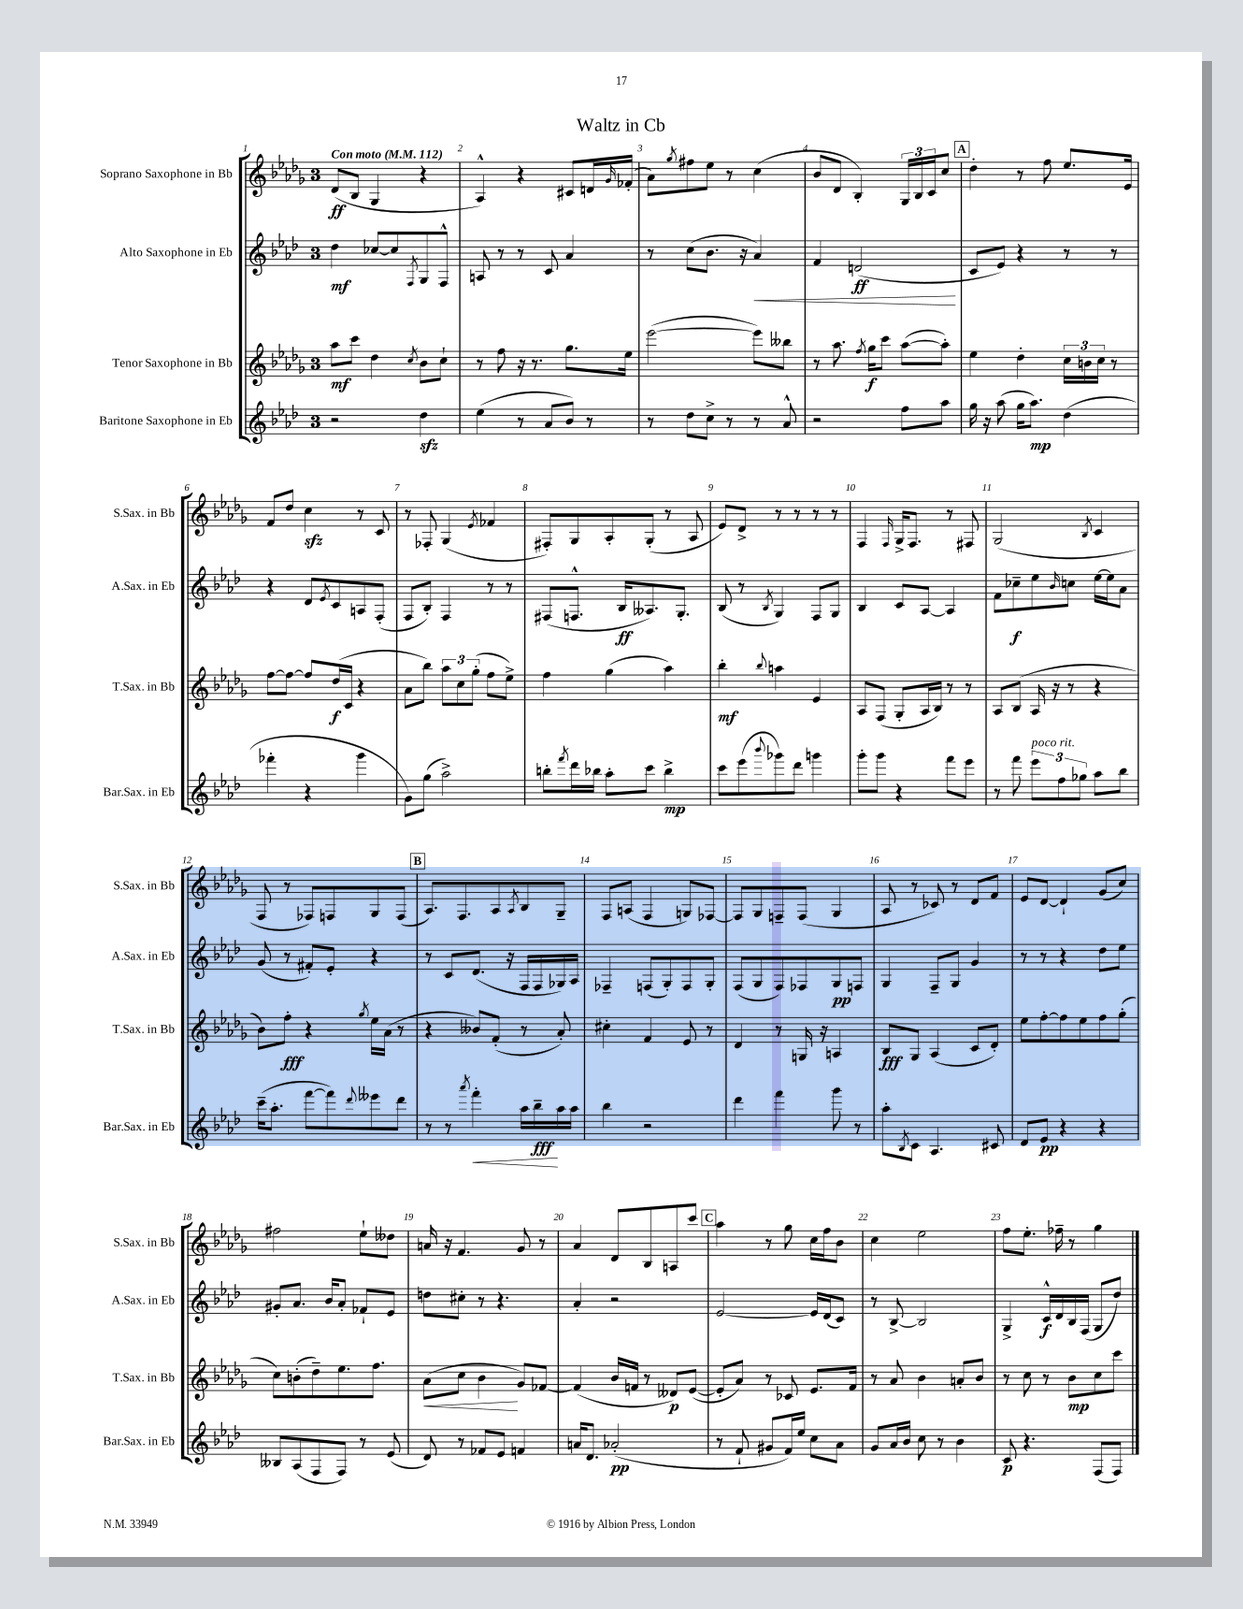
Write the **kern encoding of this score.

**kern	**dynam	**kern	**dynam	**kern	**dynam	**kern	**dynam
*part4	*part4	*part3	*part3	*part2	*part2	*part1	*part1
*staff4	*staff4	*staff3	*staff3	*staff2	*staff2	*staff1	*staff1
*I"Baritone Saxophone in Eb	*	*I"Tenor Saxophone in Bb	*	*I"Alto Saxophone in Eb	*	*I"Soprano Saxophone in Bb	*
*I'Bar.Sax. in Eb	*	*I'T.Sax. in Bb	*	*I'A.Sax. in Eb	*	*I'S.Sax. in Bb	*
*clefG2	*	*clefG2	*	*clefG2	*	*clefG2	*
*k[b-e-a-d-]	*	*k[b-e-a-d-g-]	*	*k[b-e-a-d-]	*	*k[b-e-a-d-g-]	*
*M3/4	*	*M3/4	*	*M3/4	*	*M3/4	*
*MM112	*	*MM112	*	*MM112	*	*MM112	*
=1	=1	=1	=1	=1	=1	=1	=1
!	!	!	!	!	!	!LO:TX:a:B:t=Con moto	!
2r	.	8aa-\L	mf	4dd-\	mf	(8d-/L	ff
.	.	8ccc\J	.	.	.	8B-/J	.
.	.	4dd-\	.	[8cc-X/L	.	4G-/	.
.	.	.	.	8cc-/]	.	.	.
.	.	8qcc/	.	8qF/	.	.	.
4dd-zz\	.	8b-\L	.	8G/	.	4r	.
.	.	8cc`\J	.	8F^^/J	.	.	.
=2	=2	=2	=2	=2	=2	=2	=2
(4ee-\	.	8r	.	8An/	.	4A-^^/)	.
.	.	8ff\	.	8r	.	.	.
8r	.	16r	.	8r	.	4r	.
.	.	8.r	.	.	.	.	.
8a-/L	.	.	.	8c/	.	.	.
8b-/J)	.	8.gg-\L	.	4a-/	.	8c#X/L	.
8r	.	.	.	.	.	16dn/L	.
.	.	.	.	.	.	16qqg-/	.
.	.	16ee-\Jk	.	.	.	(16f-X'/JJ	.
=3	=3	=3	=3	=3	=3	=3	=3
8r	.	([2eee-\	.	8r	.	8a-\L)	.
.	.	.	.	.	.	8qgg-/	.
8dd-\L	.	.	.	(8cc\L	.	8ff#X\	.
8cc^\J	.	.	.	8.b-\J	.	8ee-\J	.
8r	.	.	.	.	.	8r	.
.	.	.	.	16r	.	.	.
!	!	!	!	!	!LO:HP:b	!	!
8r	.	8eee-\L])	.	4a-/)	<	(4cc\	.
8a-^^/	.	8bb--X\J	.	.	.	.	.
=4	=4	=4	=4	=4	=4	=4	=4
2r	.	8r	.	4f/	.	8b-/L	.
.	.	8.aa-\	.	.	.	8d-/J	.
.	.	.	.	(2dn/	ff	4B-'/)	.
.	.	8qff/	.	.	.	.	.
.	.	16gg-\KL	f	.	.	.	.
.	.	8ccc\J	.	.	.	.	.
8ff\L	.	([8aa-\L	.	.	.	24G-/LL	.
.	.	.	.	.	.	24B-/	.
.	.	.	.	.	.	24c/J	.
8aa-\J	.	8aa-'\J])	.	.	.	8cc/J	.
.	.	.	.	.	[	.	.
!!LO:REH:place=s1:t=A
=5	=5	=5	=5	=5	=5	=5	=5
16gg\	.	4ee-\	.	8c/L	.	4dd-'\	.
16r	.	.	.	.	.	.	.
(8aa-\	.	.	.	8e-/J)	.	.	.
16gg\KL	.	4dd-'\	.	4r	.	8r	.
8.aa-\J)	mp	.	.	.	.	.	.
.	.	.	.	.	.	8ff\	.
(4dd-\	.	24cc\LL	.	8r	.	8.ee-/L	.
.	.	24bn\	.	.	.	.	.
.	.	24cc\JJ	.	.	.	.	.
.	.	8r	.	8r	.	.	.
.	.	.	.	.	.	16e-/Jk	.
!!LO:LB:g=z
=6	=6	=6	=6	=6	=6	=6	=6
4fff-X'\	.	[8ff\L	.	4r	.	8f/L	.
.	.	8ff\J_	.	.	.	8dd-/J	.
4r	.	8ff/L]	.	8d-/L	.	4cczz\	.
.	.	.	.	8qe-/	.	.	.
.	.	(16dd-/L	f	8c/	.	.	.
.	.	16c/JJ	.	.	.	.	.
4ggg\	.	4r	.	8An/	.	8r	.
.	.	.	.	(8F'/J	.	8c/	.
=7	=7	=7	=7	=7	=7	=7	=7
8g\L)	.	8a-\L	.	8F/L	.	8r	.
(8gg\J	.	8bb-\J)	.	8B-'/J)	.	8F-X'/	.
2aa-^\)	.	12aa-\L	.	4F/	.	(4G-/	.
.	.	12cc\	.	.	.	.	.
.	.	(12gg-'\J	.	.	.	.	.
.	.	.	.	.	.	8qe-/	.
.	.	8ff\L	.	8r	.	4f-X/	.
.	.	8ee-^\J)	.	8r	.	.	.
=8	=8	=8	=8	=8	=8	=8	=8
8bbn'\L	.	4ff\	.	(8F#X/L	.	8F#X'/L)	.
8qfff/	.	.	.	.	.	.	.
16ddd-\L	.	.	.	8.Fn^^/J	.	8G-/	.
16bb-X\JJ	.	.	.	.	.	.	.
8aa-'\L	.	(4gg-\	.	.	.	8A-'/	.
.	.	.	.	16B-/KL	ff	.	.
8ccc\J	.	.	.	8.A--X/)	.	(8G-'/J	.
4bb-^\	mp	4aa-\)	.	.	.	8r	.
.	.	.	.	8.G'/J	.	.	.
.	.	.	.	.	.	8A-/	.
=9	=9	=9	=9	=9	=9	=9	=9
8ccc\L	.	4bb-'\	mf	(8B-/	.	8e-/L)	.
(8eee-\	.	.	.	8r	.	8d-^/J	.
8qqbbb-/	.	8qqbb-/	.	8qB-/	.	.	.
8ggg-X\)	.	4aan\	.	4G/)	.	8r	.
8ddd-\J	.	.	.	.	.	8r	.
4gggn\	.	4e-/	.	8F/L	.	8r	.
.	.	.	.	8G/J	.	8r	.
=10	=10	=10	=10	=10	=10	=10	=10
8ggg'\L	.	8A-/L	.	4B-/	.	4F/	.
8ggg\J	.	(8F/J	.	.	.	.	.
.	.	.	.	.	.	16qqF/	.
4r	.	8G-'/L	.	8c/L	.	16G-^/KL	.
.	.	.	.	.	.	8.F/J	.
.	.	16A-/L	.	[8A-/J	.	.	.
.	.	16B-/JJ)	.	.	.	.	.
8fff\L	.	8r	.	4A-/]	.	8r	.
8eee-\J	.	8r	.	.	.	8F#X/	.
=11	=11	=11	=11	=11	=11	=11	=11
8r	.	8A-/L	.	8f\L	.	(2G-/	.
8fff\	.	(8B-/J	.	8cc-X~\	f	.	.
!LO:TX:a:i:t=poco rit.	!	!	!	!	!	!	!
12eee-\L	.	16A-/	.	8ee-\	.	.	.
.	.	16r	.	.	.	.	.
12ff\	.	.	.	.	.	.	.
.	.	.	.	16qqb-/	.	.	.
.	.	8r	.	8ccn\J	.	.	.
12gg-X\J	.	.	.	.	.	.	.
.	.	.	.	.	.	8qB-/	.
8aa-\L	.	4r	.	[16ee-\LL	.	4c/	.
.	.	.	.	16ee-\J]	.	.	.
8bb-\J	.	.	.	8a-\J	.	.	.
!!LO:LB:g=z
=12	=12	=12	=12	=12	=12	=12	=12
(16ccc~\KL	.	8b-\L)	.	(8g/	.	8F/	.
8.aa-'\J	.	.	.	.	.	.	.
.	.	8ff'\J	fff	8r	.	8r	.
[8fff\L	.	4r	.	8f#X'/L)	.	8F-X/L)	.
8fff\])	.	.	.	8e-'/J	.	8Fn/	.
8qqddd-/	.	8qgg-/	.	.	.	.	.
8eee--X\	.	16ee-\LL	.	4r	.	8G-/	.
.	.	(16a-\JJ	.	.	.	.	.
8ddd-\J	.	8r	.	.	.	(8F/J	.
!!LO:REH:place=s1:t=B
=13	=13	=13	=13	=13	=13	=13	=13
8r	.	4r	.	8r	.	8.A-/L)	.
8r	.	.	.	8c/L	.	.	.
.	.	.	.	.	.	8.F/	.
8qaaa-/	.	.	.	.	.	.	.
!	!LO:HP:b	!	!	!	!	!	!
4fff'\	<	8b--X/L)	.	(8.d-/J	.	.	.
.	.	(8f'/J	.	.	.	8A-/	.
.	.	.	.	16r	.	.	.
.	.	.	.	.	.	8qA-/	.
16aa-\LL	.	8r	.	16F/LL	.	8B-/	.
16bb-~\	fff	.	.	16F/	.	.	.
16aa-\	[	8a-'/)	.	16G-X/)	.	8G-~/J	.
16aa-\JJ	.	.	.	16A-/JJ	.	.	.
=14	=14	=14	=14	=14	=14	=14	=14
4bb-\	.	4cc#X'\	.	4F-X~/	.	8F/L	.
.	.	.	.	.	.	(8An/J	.
2r	.	4f/	.	(8Fn/L	.	4F/	.
.	.	.	.	8G'/)	.	.	.
.	.	8e-/	.	8F/	.	8Gn/L)	.
.	.	8r	.	8G'/J	.	[8F-X/J	.
=15	=15	=15	=15	=15	=15	=15	=15
4ddd-\	.	4d-/	.	(8F/L	.	8F-/L]	.
.	.	.	.	8G/	.	8G-/	.
4fff\	.	8r	.	8F/)	.	8Fn~/	.
.	.	16Gn/	.	8F-X/	.	(8F/J	.
.	.	16r	.	.	.	.	.
8ggg\	.	4An/	.	8G/	pp	4G-/	.
8r	.	.	.	8Fn/J	.	.	.
=16	=16	=16	=16	=16	=16	=16	=16
8aa-'\L	.	8B-/L	fff	4G/	.	8A-/	.
8qB-/	.	.	.	.	.	.	.
8c\J	.	8G-/J	.	.	.	8r	.
4.A-/	.	(4A-/	.	8F~/L	.	8c-X/)	.
.	.	.	.	8G/J	.	8r	.
.	.	8c/L	.	4g/	.	8d-/L	.
8c#X/	.	8d-'/J)	.	.	.	8f/J	.
=17	=17	=17	=17	=17	=17	=17	=17
8d-/L	.	8ee-\L	.	8r	.	8e-/L	.
8e-/J	pp	[8ff'\	.	8r	.	[8d-/J	.
4r	.	8ff\]	.	4r	.	4d-`/]	.
.	.	8ee-\	.	.	.	.	.
4r	.	8ff\	.	8dd-\L	.	(8g-/L	.
.	.	(8gg-'\J	.	8ee-\J	.	8cc/J)	.
!!LO:LB:g=z
=18	=18	=18	=18	=18	=18	=18	=18
8B--X/L	.	8cc\L)	.	8g#X'/L	.	2ff#X\	.
(8A-/	.	(8bn'\	.	8.a-/J	.	.	.
8F/	.	8dd-~\)	.	.	.	.	.
.	.	.	.	16b-/KL	.	.	.
8F/J)	.	8.ee-\	.	8a-'/J	.	.	.
8r	.	.	.	8f-X`/L	.	8ee-`\L	.
.	.	8.ff\J	.	.	.	.	.
(8e-/	.	.	.	8e-/J	.	8dd--X\J	.
=19	=19	=19	=19	=19	=19	=19	=19
!	!	!	!LO:HP:b	!	!	!	!
8d-/)	.	(8a-\L	<	8ddn\L	.	16an/	.
.	.	.	.	.	.	16r	.
8r	.	8cc\J	.	8cc#X'\J	.	4.f/	.
8f-X/L	.	4b-\	.	8r	.	.	.
8e-/J	.	.	.	4.r	.	.	.
4fn/	.	8g-/L)	[	.	.	8g-/	.
.	.	[8f-X/J	.	.	.	8r	.
=20	=20	=20	=20	=20	=20	=20	=20
16an/KL	.	(4f-/]	.	4a-'/	.	4a-/	.
8.d-/J	.	.	.	.	.	.	.
(2a-X'/	pp	16b-/LL	.	2r	.	8d-/L	.
.	.	16fn/JJ	.	.	.	.	.
.	.	8r	.	.	.	8B-/	.
.	.	8d--X/L)	p	.	.	8An/	.
.	.	([8e-/J	.	.	.	8ccc/J	.
!!LO:REH:place=s1:t=C
=21	=21	=21	=21	=21	=21	=21	=21
8r	.	8e-'/L]	.	[2e-/	.	4aa-\	.
8f`/	.	8a-/J)	.	.	.	.	.
8g#X/L	.	8r	.	.	.	8r	.
16f/L)	.	8c-X/	.	.	.	8gg-\	.
16ee-/JJ	.	.	.	.	.	.	.
8cc\L	.	8.e-/L	.	16e-/LL]	.	16cc\LL	.
.	.	.	.	(16d-/J	.	16ff\J	.
8a-\J	.	.	.	8c/J)	.	8b-\J	.
.	.	16f/Jk	.	.	.	.	.
=22	=22	=22	=22	=22	=22	=22	=22
8g/L	.	8r	.	8r	.	4cc\	.
16a-/L	.	8a-/	.	[8B-^/	.	.	.
16b-/JJ	.	.	.	.	.	.	.
8cc\	.	4b-\	.	2B-/]	.	2ee-\	.
8r	.	.	.	.	.	.	.
4b-\	.	8an'/L	.	.	.	.	.
.	.	8b-/J	.	.	.	.	.
=23	=23	=23	=23	=23	=23	=23	=23
8c/	p	8r	.	4G^/	.	8ff\L	.
4.r	.	8cc\	.	.	.	8.ee-'\J	.
.	.	8r	.	16c^^/LL	f	.	.
.	.	.	.	16d-/	.	16ff-X~\	.
.	.	8b-\L	mp	16B-/	.	8r	.
.	.	.	.	(16F/JJ	.	.	.
(8F/L	.	8cc\	.	8G/L	.	4gg-\	.
8F/J)	.	8ccc\J	.	8dd-/J)	.	.	.
==	==	==	==	==	==	==	==
*-	*-	*-	*-	*-	*-	*-	*-
